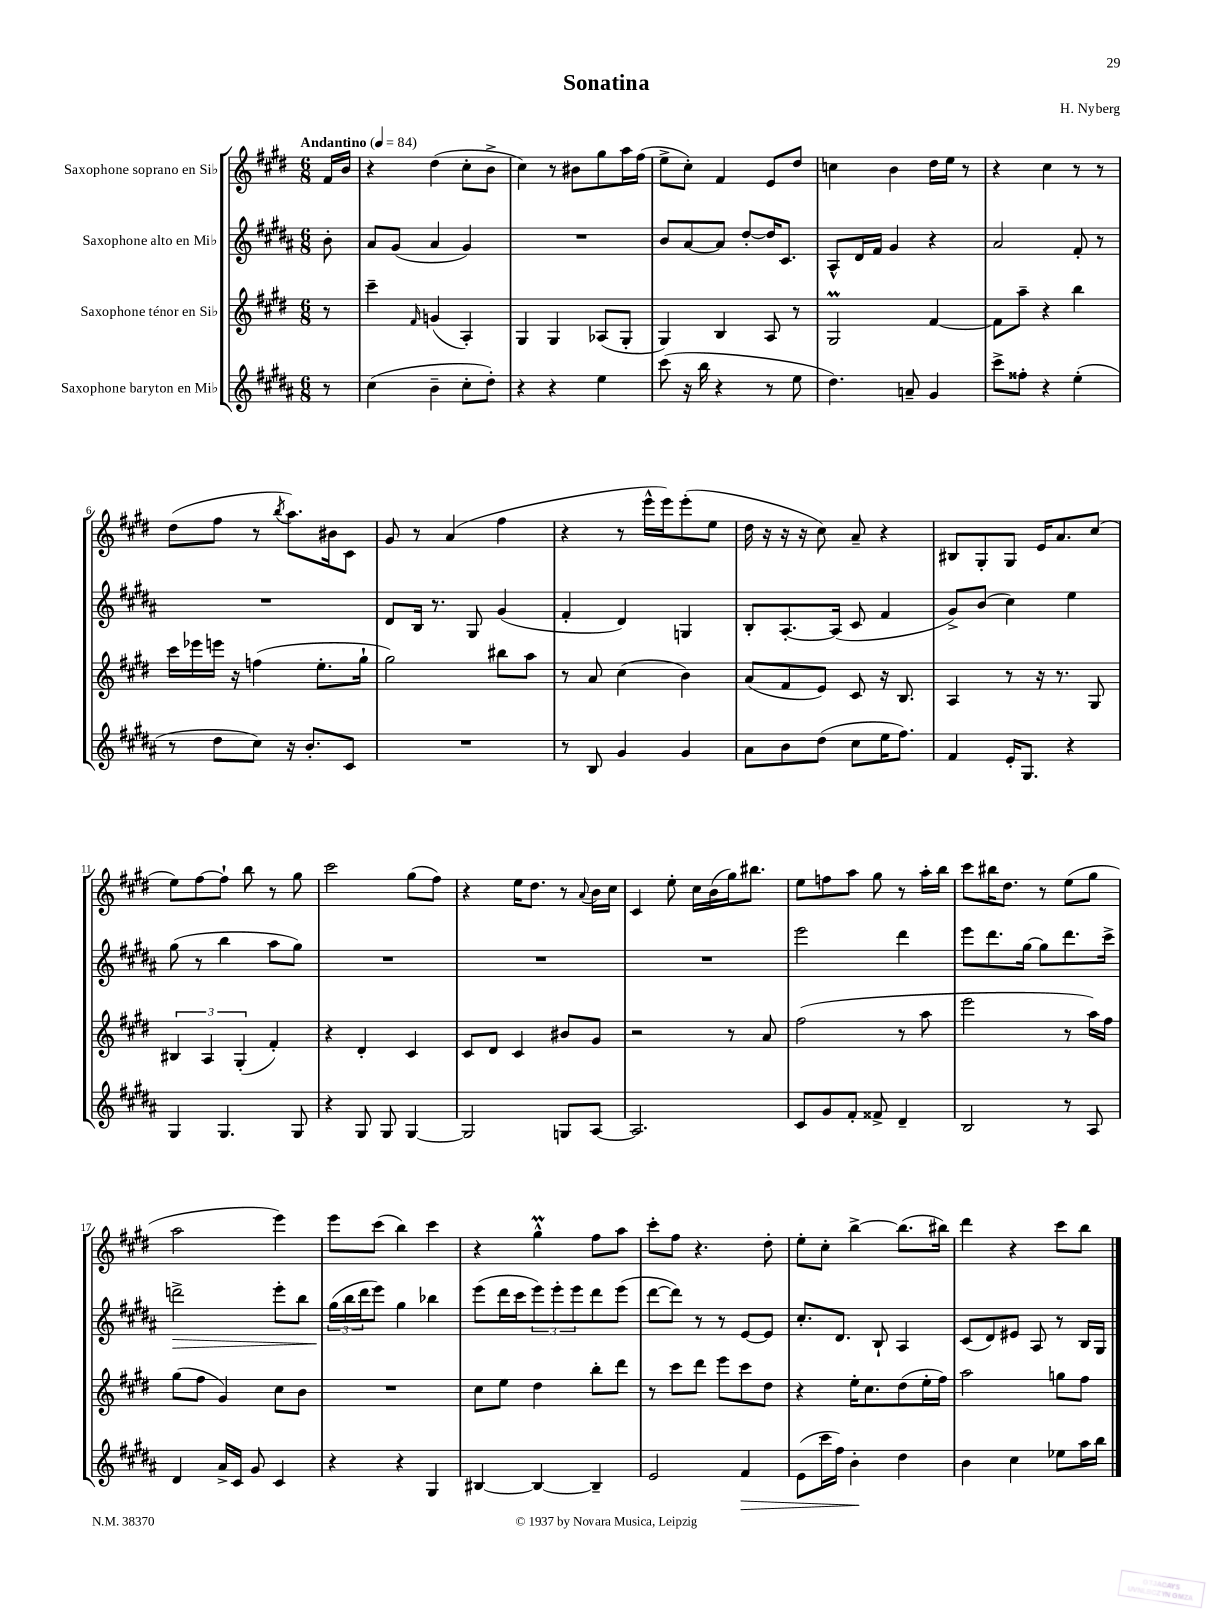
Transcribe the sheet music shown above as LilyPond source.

\header { title = "Sonatina" composer = "H. Nyberg" }
<<
\new StaffGroup <<
\new Staff = "s0" \with { instrumentName = "Saxophone soprano en Sib" } {
    \clef treble \key e \major \numericTimeSignature \time 6/8 \partial 8 \tempo "Andantino" 4 = 84
    fis'16 b'16 |
    r4 dis''4( cis''8-. b'8-> |
    cis''4) r8 bis'8 gis''8 a''16 fis''16( |
    e''8-> cis''8-.) fis'4 e'8 dis''8 |
    c''4 b'4 dis''16 e''16 r8 |
    r4 cis''4 r8 r8 |
    dis''8( fis''8 r8 \acciaccatura { b''8 } a''8.) bis'16 cis'8 |
    gis'8 r8 a'4( fis''4 |
    r4 r8 e'''16-^ e'''16) e'''8-.( e''8 |
    dis''16 r16 r16 r16 cis''8) a'8-- r4 |
    bis8 gis8-. gis8 e'16 a'8. cis''8( |
    e''8) fis''8~ fis''8-! b''8 r8 gis''8 |
    cis'''2 gis''8( fis''8) |
    r4 e''16 dis''8. r8 \appoggiatura { a'8 } b'16 cis''16 |
    cis'4 e''8-. cis''16 b'16( gis''16) bis''8. |
    e''8 f''8 a''8 gis''8 r8 a''16-. b''16 |
    cis'''8 bis''16 dis''8. r8 e''8( gis''8 |
    a''2 e'''4) |
    e'''8 cis'''8( b''4) cis'''4 |
    r4 gis''4-^\prall fis''8 a''8 |
    cis'''8-. fis''8 r4. dis''8-. |
    e''8-. cis''8-. b''4~-> b''8.( bis''16) |
    dis'''4 r4 cis'''8 b''8 \bar "|." |
}
\new Staff = "s1" \with { instrumentName = "Saxophone alto en Mib" } {
    \clef treble \key b \major \numericTimeSignature \time 6/8 \partial 8
    b'8-. |
    ais'8 gis'8( ais'4 gis'4) |
    R2. |
    b'8 ais'8~ ais'8 dis''8~-. dis''16 cis'8. |
    ais8-^ dis'16 fis'16 gis'4 r4 |
    ais'2 fis'8-. r8 |
    R2. |
    dis'8 b16 r8. gis8 gis'4( |
    fis'4-. dis'4) g4 |
    b8-. ais8.~-. ais16( cis'8 fis'4 |
    gis'8->) b'8( cis''4) e''4 |
    gis''8( r8 b''4 ais''8 gis''8) |
    R2. |
    R2. |
    R2. |
    e'''2 dis'''4 |
    e'''8 dis'''8. gis''16~ gis''8 dis'''8. cis'''16-> |
    d'''2->\> e'''8-. b''8 |
    \tuplet 3/2 { gis''16\!( b''16 dis'''16 } e'''8) gis''4 bes''4 |
    e'''8( dis'''16 cis'''16 \tuplet 3/2 { e'''8) e'''8-. e'''8 } dis'''8 e'''8( |
    dis'''8~ dis'''8) r8 r8 e'8~ e'8 |
    cis''8.-. dis'8. b8-! ais4 |
    cis'8( dis'8) eis'8 ais8 r8 b16 gis16 \bar "|." |
}
\new Staff = "s2" \with { instrumentName = "Saxophone ténor en Sib" } {
    \clef treble \key e \major \numericTimeSignature \time 6/8 \partial 8
    r8 |
    cis'''4-- \grace { fis'16 } g'4( a4-.) |
    gis4 gis4 aes8( gis8-. |
    gis4) b4 a8 r8 |
    gis2\prall fis'4~ |
    fis'8 a''8-- r4 b''4 |
    cis'''16 ees'''16 e'''16 r16 f''4( e''8.-. gis''16-! |
    gis''2) bis''8 a''8 |
    r8 a'8 cis''4( b'4) |
    a'8( fis'8 e'8) cis'8 r16 b8. |
    a4 r8 r16 r8. gis8 |
    \tuplet 3/2 { bis4 a4 gis4-.( } fis'4-.) |
    r4 dis'4-. cis'4 |
    cis'8 dis'8 cis'4 bis'8 gis'8 |
    r2 r8 a'8 |
    fis''2( r8 a''8 |
    e'''2 r8 a''16) fis''16 |
    gis''8( fis''8 gis'4) cis''8 b'8 |
    R2. |
    cis''8 e''8 dis''4 b''8-. dis'''8 |
    r8 cis'''8 dis'''8 e'''8 cis'''8 dis''8 |
    r4 e''16-. cis''8. dis''8( e''16-. fis''16) |
    a''2 g''8 fis''8 \bar "|." |
}
\new Staff = "s3" \with { instrumentName = "Saxophone baryton en Mib" } {
    \clef treble \key b \major \numericTimeSignature \time 6/8 \partial 8
    r8 |
    cis''4( b'4-- cis''8-. dis''8-.) |
    r4 r4 e''4 |
    cis'''8( r16 b''16 r4 r8 e''8 |
    dis''4.) a'8-- gis'4 |
    cis'''8-> fisis''8-. r4 e''4-.( |
    r8 dis''8 cis''8) r16 b'8.-. cis'8 |
    R2. |
    r8 b8 gis'4 gis'4 |
    ais'8 b'8 dis''8( cis''8 e''16 fis''8.) |
    fis'4 e'16-. gis8. r4 |
    gis4 gis4. gis8 |
    r4 gis8 gis8 gis4~ |
    gis2 g8 ais8~ |
    ais2. |
    cis'8 gis'8 fis'8-. fisis'8-> dis'4-- |
    b2 r8 ais8 |
    dis'4 ais'16-> cis'16 gis'8 cis'4 |
    r4 r4 gis4 |
    bis4~ bis4~ bis4-- |
    e'2 fis'4\> |
    e'8( cis'''16 fis''16) b'4-.\! dis''4 |
    b'4 cis''4 ees''8 ais''16 b''16 \bar "|." |
}
>>
>>
